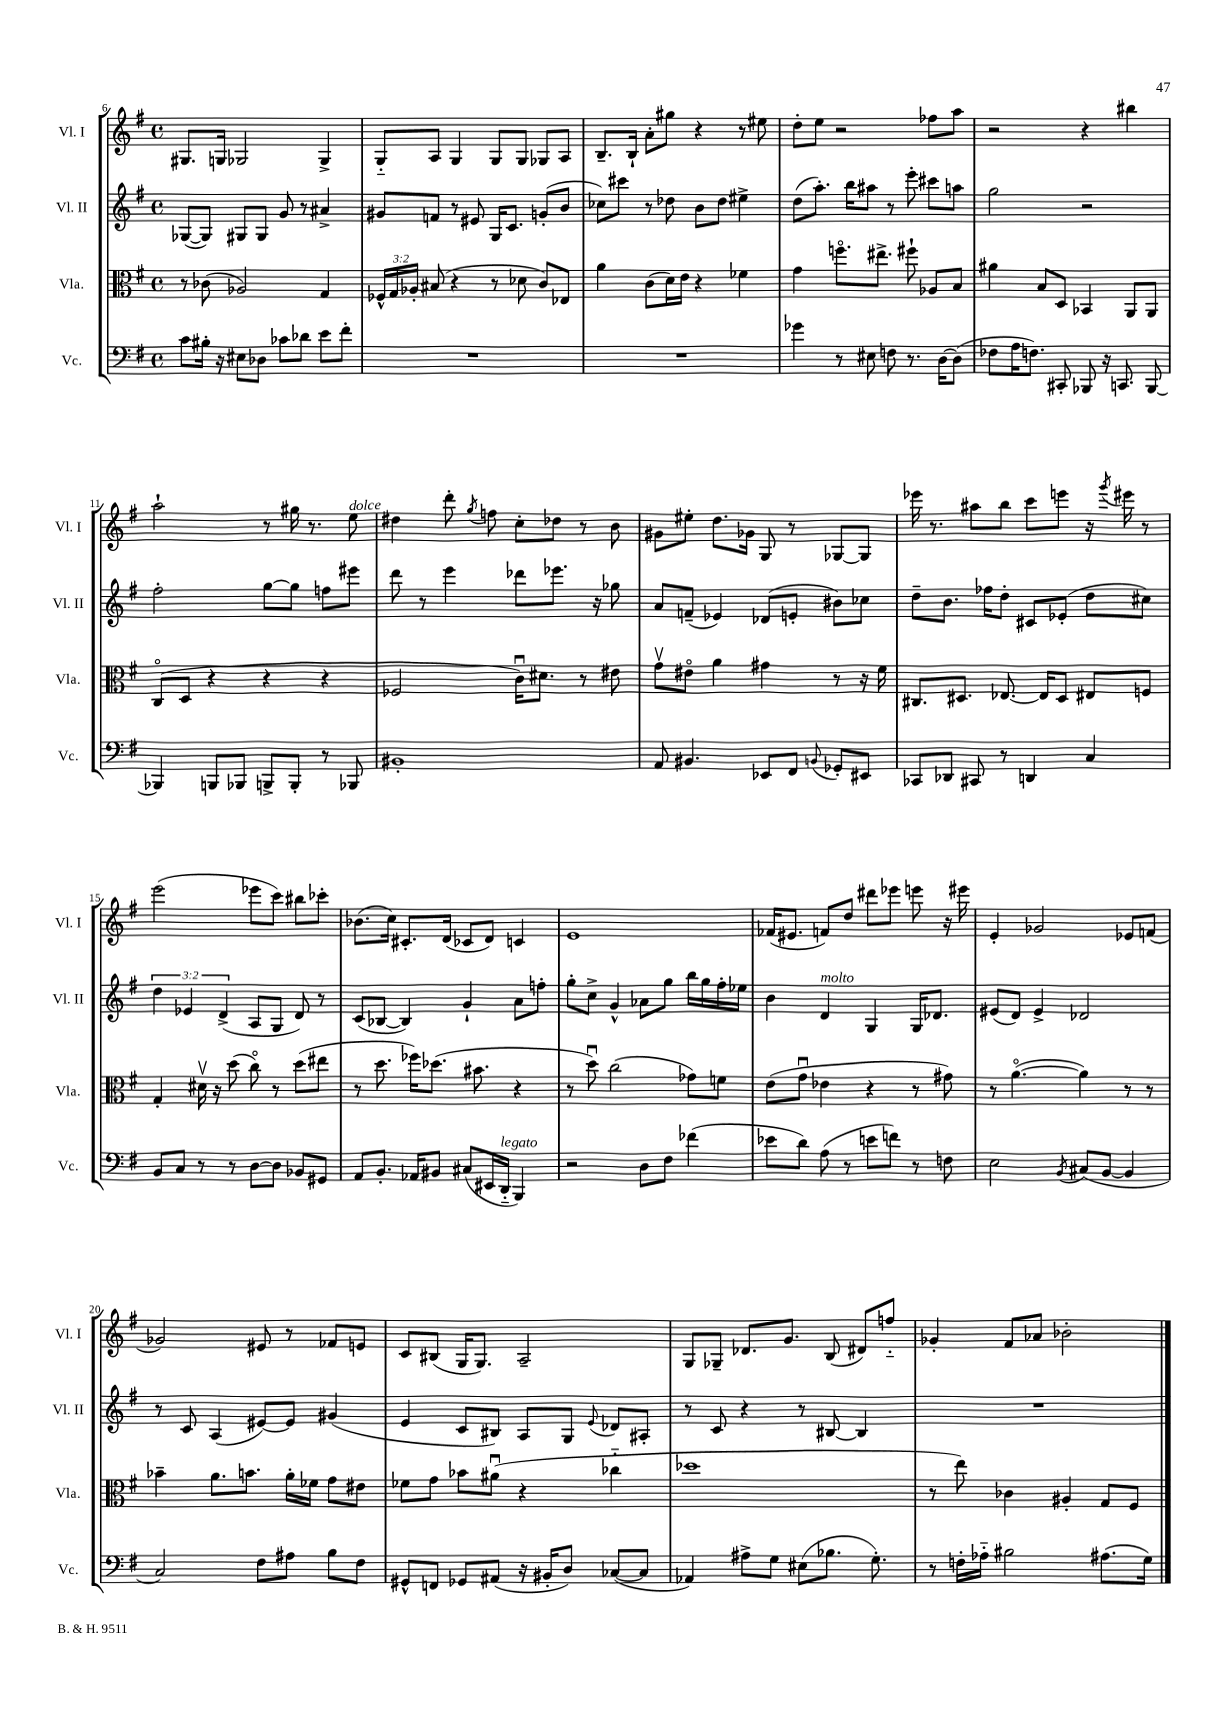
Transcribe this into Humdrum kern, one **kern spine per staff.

**kern	**kern	**kern	**kern
*part4	*part3	*part2	*part1
*staff4	*staff3	*staff2	*staff1
*I"Vc.	*I"Vla.	*I"Vl. II	*I"Vl. I
*I'Vc.	*I'Vla.	*I'Vl. II	*I'Vl. I
*clefF4	*clefC3	*clefG2	*clefG2
*k[f#]	*k[f#]	*k[f#]	*k[f#]
*M4/4	*M4/4	*M4/4	*M4/4
*met(c)	*met(c)	*met(c)	*met(c)
=6	=6	=6	=6
8c\L	8r	([8G-X/L	8.G#X/L
16B#X'\Jk	(8c-X\	8G-/J])	.
16r	.	.	16Gn/Jk
8E#X\L	2A-X/)	8G#X/L	2G-X/
8D-X\J	.	8G#/J	.
8c-X\L	.	8g/	.
8d-X\J	.	8r	.
8e\L	4G/	4a#X^/	4G-^/
8f#'\J	.	.	.
=7	=7	=7	=7
1r	24F-X^^/LL	8g#X/L	8G/L
.	24G/	.	.
.	24A-X'/JJ	.	.
.	(8B#X/	8fn/J	8A/J
.	4r	8r	4G/
.	.	8e#X/	.
.	8r	16G/KL	8G/L
.	.	8.c/J	.
.	8d-X\	.	8G/J
.	8c/L)	(8gn'/L	8G-X/L
.	8E-X/J	8b/J	8A/J
=8	=8	=8	=8
1r	4a\	8cc-X\L)	8.B~/L
.	.	8ccc#X\J	.
.	.	.	16B`/Jk
.	(8c\L	8r	8a'\L
.	16d\L)	8dd-X\	8gg#X\J
.	16e\JJ	.	.
.	4r	8b\L	4r
.	.	8dd-\J	.
.	4f-X\	4ee#X^\	8r
.	.	.	8ee#X\
=9	=9	=9	=9
4g-X\	4g\	(8dd\L	8dd'\L
.	.	8.aa'\J)	8ee\J
8r	8.ffn\L	.	2r
.	.	16bb\KL	.
8E#X\	.	8aa#X\J	.
.	8.ee#X^\J	.	.
8Fn\	.	8r	.
8.r	8ff#X`\	8eee'\	.
.	8A-X/L	8ccc#X\L	8ff-X\L
[16D\KL	.	.	.
(8D\J]	8B/J	8aan\J	8aa\J
=10	=10	=10	=10
8F-X\L	4a#X\	2gg\	2r
16A\K	.	.	.
8.Fn\J)	.	.	.
.	8B/L	.	.
8CC#X'/	8D/J	.	.
8BBB-X/	4BB-X/	2r	4r
16r	.	.	.
8.CCn/	.	.	.
.	8AA/L	.	4bb#X\
[8BBB-/	8AA/J	.	.
!!LO:LB:g=z
=11	=11	=11	=11
4BBB-X/]	(8C/L	2ff#'\	2aa`\
.	8D/J	.	.
8BBBn/L	4r	.	.
8BBB-X/J	.	.	.
8BBBn^/L	4r	[8gg\L	8r
8BBB'/J	.	8gg\J]	16gg#X\
.	.	.	8.r
8r	4r	8ffn\L	.
!	!	!	!LO:TX:a:i:t=dolce
8BBB-X/	.	8eee#X\J	8ee\
=12	=12	=12	=12
1BB#X'	2F-X/	8ddd\	4dd#X\
.	.	8r	.
.	.	4eee\	8ddd'\
.	.	.	8qgg/
.	.	.	8ffn\
.	16cu\KL)	8ddd-X\L	8cc'\L
.	8.d#X\J	.	.
.	.	8.eee-X\J	8dd-X\J
.	8r	.	8r
.	.	16r	.
.	8e#X\	8gg-X\	8b\
=13	=13	=13	=13
8AA/	8gv\L	8a/L	8g#X\L
4.BB#X/	8e#X\J	(8fn~/J	8ee#X'\J
.	4a\	4e-X/)	8.dd\L
.	.	.	16g-X\Jk
8EE-X/L	4g#X\	(8d-X/L	8G/
8FF#/J	.	8en'/J	8r
8qqBBn/	.	.	.
8GG-X'/L	8r	8b#X\L)	[8G-X/L
8EE#X/J	16r	8cc-X\J	8G-/J]
.	16f#\	.	.
=14	=14	=14	=14
8CC-X/L	8.C#X/L	8dd~\L	16eee-X\
.	.	.	8.r
8DD-X/J	.	8.b\J	.
.	8.D#X/J	.	.
8CC#X/	.	.	8aa#X\L
.	.	16ff-X\KL	.
8r	[8.E-X/	8dd'\J	8bb\J
4DDn/	.	8c#X/L	8ccc\L
.	16E-/KL]	.	.
.	8D#/J	(8e-X'/J	8eeen\J
4C/	8E#X/L	8dd\L	16r
.	.	.	8qggg/
.	.	.	16eee#X\
.	8Fn/J	8cc#X\J)	8r
!!LO:LB:g=z
=15	=15	=15	=15
8BB/L	4G'/	6dd\	(2eee\
8C/J	.	.	.
.	.	6e-X/	.
8r	16d#Xv\	.	.
.	16r	.	.
.	.	(6d^/	.
8r	(8dd\	.	.
[8D\L	8cc\)	8A/L	8eee-X\L
8D\J]	8r	8G/J	8ccc\J)
8BB-X/L	(8dd\L	8d/)	8bb#X\L
8GG#X/J	8ee#X\J	8r	8ccc-X'\J
=16	=16	=16	=16
8AA/L	8r	(8c/L	(8.b-X\L
8.BB'/J	8.dd\	[8B-X/J	.
.	.	.	16cc\Jk)
.	.	4B-/])	8.c#X'/L
16AA-X/KL	16ff-X\KL)	.	.
8BB#X/J	(8.dd-X\J	.	.
.	.	.	(16d/Jk
(8C#X/L	.	4g`/	8c-X/L
.	8.b#X\	.	.
16EE#X/L	.	.	8d/J)
!LO:TX:a:i:t=legato	!	!	!
16DD/JJ	.	.	.
4BBB/)	4r	8a\L	4cn/
.	.	8ffn'\J	.
=17	=17	=17	=17
2r	8r	8gg'\L	1e
.	8ddu\)	8cc^\J	.
.	(2cc\	4g^^/	.
8D\L	.	8a-X\L	.
8F#\J	.	8gg\J	.
(4f-X\	8g-X\L)	16bb\LL	.
.	.	16gg\	.
.	8fn\J	16ff#'\	.
.	.	16ee-X\JJ	.
=18	=18	=18	=18
8e-X\L	(8e\L	4b\	(16f-X/KL
.	.	.	8.e#X/J
8d\J)	8gu\J	.	.
!	!	!LO:TX:a:i:t=molto	!
(8A\	4e-X\	4d/	8fn/L)
8r	.	.	8dd/J
8en\L	4r	4G/	8ddd#X\L
8fn\J)	.	.	8eee-X\J
8r	8r	16G/KL	8eeen\
.	.	8.d-X/J	.
8Fn\	8g#X\)	.	16r
.	.	.	16eee#X\
=19	=19	=19	=19
2E\	8r	(8e#X/L	4e'/
.	([4.a\	8d/J)	.
.	.	4e#^/	2g-X/
8qBB/	.	.	.
(8C#X/L	4a\])	2d-X/	.
[8BB/J	.	.	.
4BB/]	8r	.	8e-X/L
.	8r	.	(8fn/J
!!LO:LB:g=z
=20	=20	=20	=20
2C/)	4b-X~\	8r	2g-X/)
.	.	8c/	.
.	8.a\L	(4A/	.
.	8.bn\J	.	.
8F#\L	.	[8e#X/L)	8e#X/
8A#X\J	16a'\LL	8e#/J]	8r
.	16f-X\JJ	.	.
8B\L	8g\L	(4g#X/	8f-X/L
8F#\J	8e#X\J	.	8en/J
=21	=21	=21	=21
8GG#X^^/L	8f-X\L	4e/	8c/L
8FFn/J	8g\J	.	(8B#X/J
8GG-X/L	8b-X\L	8c/L	16G/KL
.	.	.	8.G/J)
(8AA#X/J	(8a#Xu\J	8B#X/J)	.
16r	4r	8A/L	2A~/
16BB#X'/KL	.	.	.
8D/J)	.	8G/J	.
.	.	8qqe/	.
([8C-X/L	4cc-X\	8d-X/L	.
8C-/J]	.	8A#X'/J	.
=22	=22	=22	=22
4AA-X/)	1dd-X	8r	8G/L
.	.	8c/	8G-X~/J
8A#X^\L	.	4r	8.d-X/L
8G\J	.	.	.
.	.	.	8.g/J
(8E#X\L	.	8r	.
8.B-X\J	.	[8B#X/	(8B/
.	.	4B#/]	8d#X/L)
8.G'\)	.	.	.
.	.	.	8ffn/J
=23	=23	=23	=23
8r	8r	1r	4g-X'/
16Fn'\LL	8ee\)	.	.
16A-X\JJ	.	.	.
2B#X\	4c-X\	.	8f#/L
.	.	.	8a-X/J
.	4A#X'/	.	2b-X'\
(8.A#X\L	8G/L	.	.
.	8F#/J	.	.
16G\Jk)	.	.	.
==	==	==	==
*-	*-	*-	*-
